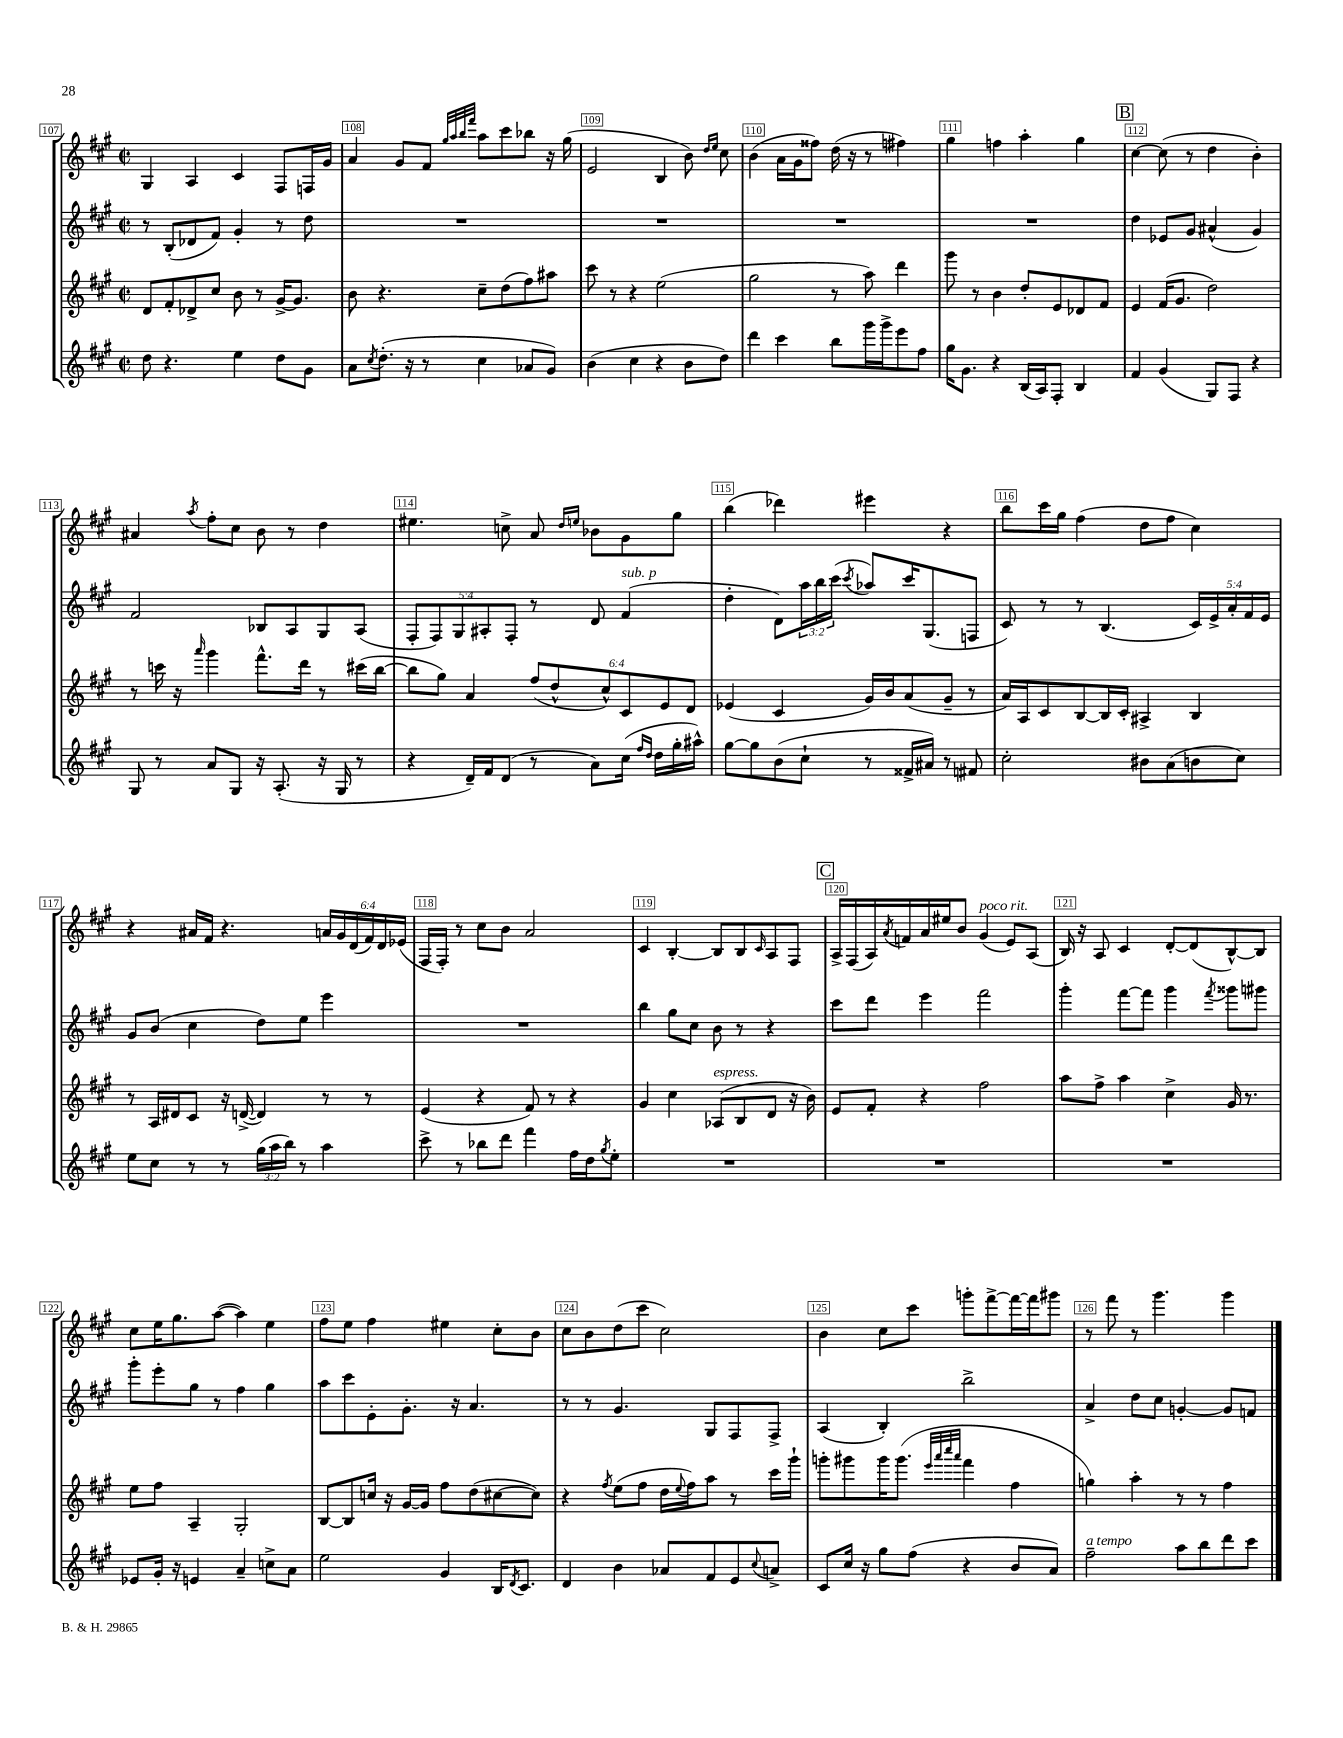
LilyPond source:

<<
\new StaffGroup <<
\new Staff = "s0" {
    \clef treble \key a \major \defaultTimeSignature \time 2/2 \override Staff.TupletNumber.text = #tuplet-number::calc-fraction-text
    gis4 a4 cis'4 fis8 f16 gis'16 |
    a'4 gis'8 fis'8 \grace { gis''32 a''32 b''32 fis'''32 } a''8 cis'''8 bes''8 r16 gis''16( |
    e'2 b4 b'8) \grace { d''16 e''16 } cis''8 |
    b'4( a'16 gis'16 fisis''8) d''16( r16 r8 fis''4) |
    gis''4 f''4 a''4-. gis''4 |
    \mark \markup { \box "B" } cis''4~ cis''8( r8 d''4 b'4-.) |
    ais'4 \acciaccatura { a''8 } fis''8-. cis''8 b'8 r8 d''4 |
    eis''4. c''8-> a'8 \grace { d''16 e''16 } bes'8 gis'8 gis''8 |
    b''4( des'''4) eis'''4 r4 |
    b''8 cis'''16 gis''16 fis''4( d''8 fis''8 cis''4) |
    r4 ais'16 fis'16 r4. \tuplet 6/4 { a'16 gis'16 d'16( fis'16) d'16 ees'16( } |
    fis16 fis16-.) r8 cis''8 b'8 a'2 |
    cis'4 b4~-. b8 b8 \grace { cis'16 } a8 fis8 |
    \mark \markup { \box "C" } a16-> fis16( a16) \acciaccatura { a'8 } f'16 a'16 eis''16 b'8 gis'4^\markup { \italic "poco rit." }( e'8) a8( |
    b16) r16 a8 cis'4 d'8~-. d'8( b8~-^) b8 |
    cis''8 e''16 gis''8. a''8~( a''4) e''4 |
    fis''8 e''8 fis''4 eis''4 cis''8-. b'8 |
    cis''8 b'8 d''8( cis'''8 cis''2) |
    b'4 cis''8 cis'''8 g'''8-. fis'''8~-> fis'''16~ fis'''16 gis'''8 |
    r8 fis'''8 r8 gis'''4. gis'''4 \bar "|." |
}
\new Staff = "s1" {
    \clef treble \key a \major \defaultTimeSignature \time 2/2 \override Staff.TupletNumber.text = #tuplet-number::calc-fraction-text
    r8 b8-.( des'8 fis'8) gis'4-. r8 d''8 |
    R1 |
    R1 |
    R1 |
    R1 |
    \mark \markup { \box "B" } d''4 ees'8 gis'8 ais'4-^( gis'4) |
    fis'2 bes8 a8 gis8 a8( |
    \tuplet 5/4 { fis8-. fis8) gis8 ais8-. fis8-. } r8 d'8 fis'4^\markup { \italic "sub. p" }( |
    d''4-. d'8) \tuplet 3/2 { a''16 b''16 cis'''16( } \acciaccatura { cis'''8 } aes''8) cis'''16 gis8.( f8 |
    cis'8) r8 r8 b4.( \tuplet 5/4 { cis'16) e'16-> a'16-. fis'16 e'16 } |
    gis'8 b'8( cis''4 d''8) e''8 e'''4 |
    R1 |
    b''4 gis''8 cis''8 b'8 r8 r4 |
    \mark \markup { \box "C" } cis'''8 d'''8 e'''4 fis'''2 |
    gis'''4-. fis'''8~ fis'''8 gis'''4 \acciaccatura { fis'''8 } gisis'''8 gis'''8 |
    gis'''8-. e'''8-. gis''8 r8 fis''4 gis''4 |
    a''8 cis'''8 e'8-. gis'8.-. r16 a'4. |
    r8 r8 gis'4. gis8 fis8 fis8-> |
    a4( b4-.) b''2-> |
    a'4-> d''8 cis''8 g'4~-. g'8 f'8 \bar "|." |
}
\new Staff = "s2" {
    \clef treble \key a \major \defaultTimeSignature \time 2/2 \override Staff.TupletNumber.text = #tuplet-number::calc-fraction-text
    d'8 fis'8-. des'8-> cis''8 b'8 r8 gis'16~-> gis'8. |
    b'8 r4. cis''8-- d''8( fis''8) ais''8 |
    cis'''8 r8 r4 e''2( |
    gis''2 r8 a''8) d'''4 |
    gis'''8 r8 b'4 d''8-. e'8 des'8 fis'8 |
    \mark \markup { \box "B" } e'4 fis'16( gis'8. d''2) |
    r8 c'''16 r16 \grace { a'''16 } gis'''4 fis'''8.-^ d'''16 r8 cis'''16( b''16~ |
    b''8 gis''8) a'4 \tuplet 6/4 { fis''8( d''8-^ cis''8-^) cis'8 e'8 d'8 } |
    ees'4( cis'4 gis'16) b'16 a'8( gis'8-- r8 |
    a'16) a16 cis'8 b8~ b16 cis'16-. ais4-> b4 |
    r8 a16 dis'16 cis'8 r16 d'16~->( d'4) r8 r8 |
    e'4( r4 fis'8) r8 r4 |
    gis'4 cis''4 aes8^\markup { \italic "espress." }( b8 d'8 r16 b'16) |
    \mark \markup { \box "C" } e'8 fis'8-. r4 fis''2 |
    a''8 fis''8-> a''4 cis''4-> gis'16 r8. |
    e''8 fis''8 a4-- gis2-. |
    b8~ b8 c''16 r16 gis'16~ gis'16 fis''8 d''8( cis''8~ cis''8) |
    r4 \acciaccatura { fis''8 } e''8( fis''8 d''16 \appoggiatura { e''8 } fis''16) a''8 r8 cis'''16 gis'''16-! |
    g'''8-. gis'''8 gis'''16 gis'''8.( \grace { e'''32 a'''32 cis''''32 a'''32 } fis'''4 fis''4 |
    g''4) a''4-. r8 r8 fis''4 \bar "|." |
}
\new Staff = "s3" {
    \clef treble \key a \major \defaultTimeSignature \time 2/2 \override Staff.TupletNumber.text = #tuplet-number::calc-fraction-text
    d''8 r4. e''4 d''8 gis'8 |
    a'8 \acciaccatura { cis''8 } d''8.-.( r16 r8 cis''4 aes'8 gis'8) |
    b'4( cis''4 r4 b'8 d''8) |
    d'''4 cis'''4 b''8 gis'''16 gis'''16-> e'''8 fis''8 |
    gis''16 gis'8. r4 b16( a16) fis8-. b4 |
    \mark \markup { \box "B" } fis'4 gis'4( gis8) fis8 r4 |
    gis8 r8 a'8 gis8 r16 a8.-.( r16 gis16 r8 |
    r4 d'16--) fis'16 d'8( r8 a'8) cis''16( \grace { fis''16 d''16 } d''16 gis''16-. ais''16-^) |
    gis''8~ gis''8 b'8( cis''8-! r8 fisis'16-> ais'16) r8 fis'8 |
    cis''2-. bis'8 a'8( b'8 cis''8) |
    e''8 cis''8 r8 r8 \tuplet 3/2 { gis''16( a''16 b''16) } r8 a''4 |
    cis'''8-> r8 bes''8 d'''8 fis'''4 fis''16 d''16 \acciaccatura { gis''8 } e''8-. |
    R1 |
    \mark \markup { \box "C" } R1 |
    R1 |
    ees'8 gis'16-. r16 e'4 a'4-- c''8-> a'8 |
    e''2 gis'4 b16 \acciaccatura { d'8 } cis'8. |
    d'4 b'4 aes'8 fis'8 e'8 \appoggiatura { cis''8 } a'8-> |
    cis'8 cis''16 r16 gis''8 fis''8( r4 b'8 a'8) |
    fis''2--^\markup { \italic "a tempo" } a''8 b''8 d'''8 cis'''8 \bar "|." |
}
>>
>>
\layout { \context { \Score currentBarNumber = #107 \override BarNumber.break-visibility = ##(#f #t #t) barNumberVisibility = #all-bar-numbers-visible \override BarNumber.stencil = #(make-stencil-boxer 0.1 0.3 ly:text-interface::print) } }
